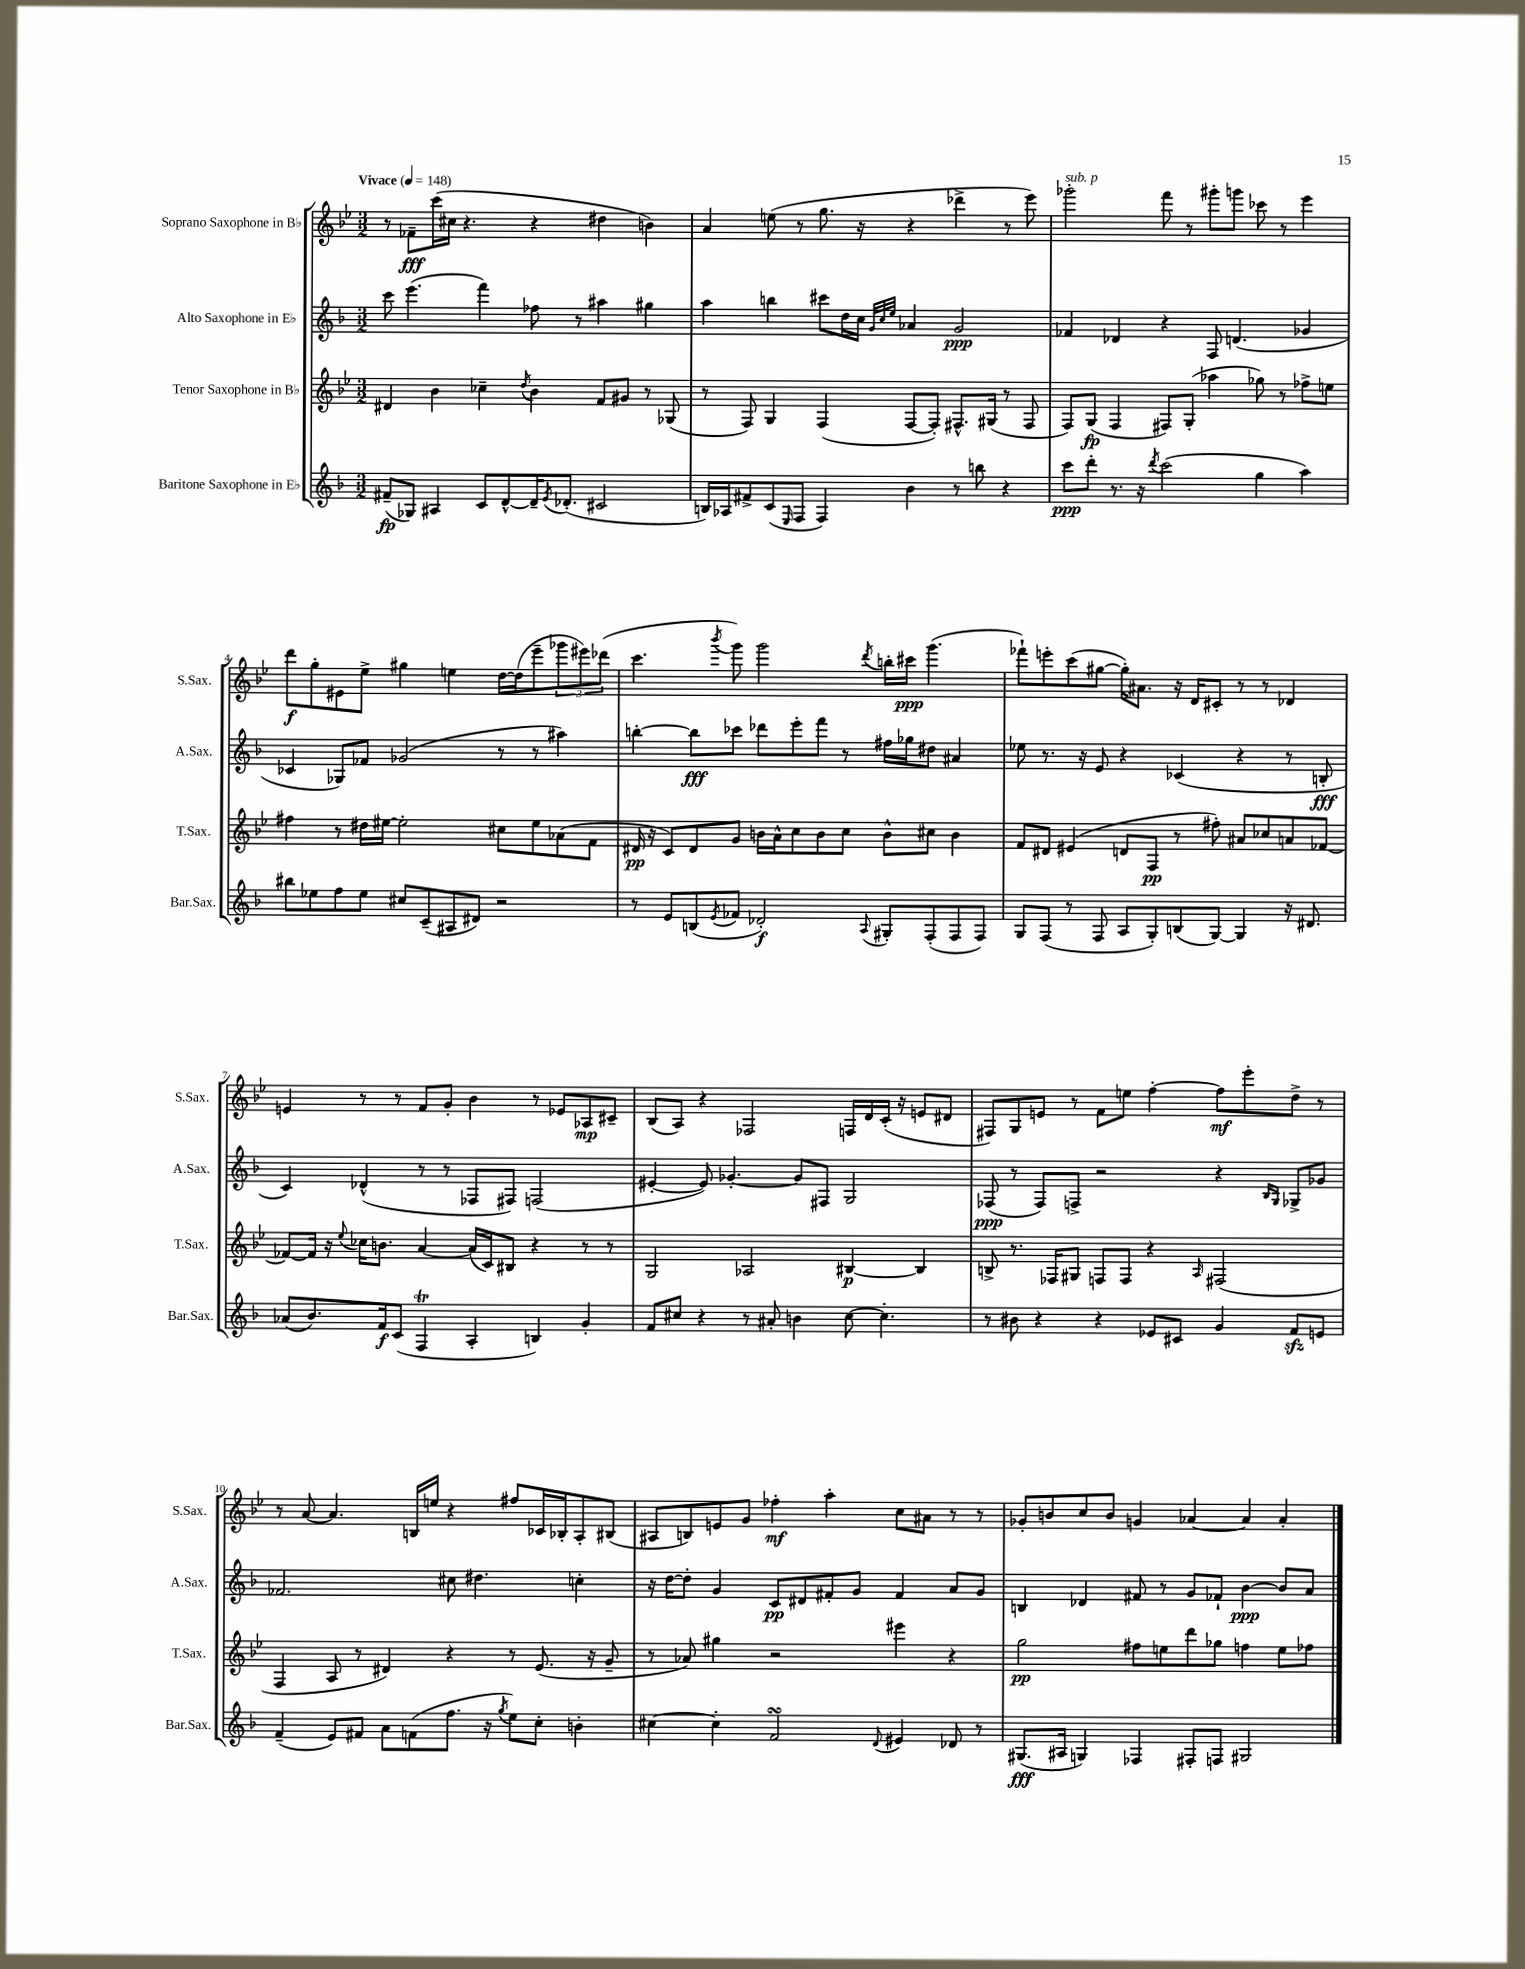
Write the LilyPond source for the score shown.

<<
\new StaffGroup <<
\new Staff = "s0" \with { instrumentName = "Soprano Saxophone in Bb" shortInstrumentName = "S.Sax." } {
    \clef treble \key bes \major \numericTimeSignature \time 3/2 \tempo "Vivace" 4 = 148
    r8 fes'8--\fff c'''16( cis''16 r4. r4 dis''4 b'4) |
    a'4 e''8( r8 g''8. r16 r4 des'''4-> r8 ees'''8) |
    ges'''2-.^\markup { \italic "sub. p" } f'''8 r8 gis'''8-. g'''8 ces'''8 r8 ees'''4 |
    d'''8\f g''8-. eis'8 ees''8-> gis''4 e''4 d''16~ d''16( ees'''8-- \tuplet 3/2 { ges'''8 eis'''8) des'''8( } |
    c'''4. \acciaccatura { bes'''8 } g'''8) g'''2 \acciaccatura { d'''8 } b''16-. cis'''16\ppp g'''4.( |
    fes'''8-!) e'''8-. c'''8( gis''8~ gis''16-.) ais'8. r16 d'16 cis'8-. r8 r8 des'4 |
    e'4 r8 r8 f'8 g'8-. bes'4 r8 ees'8 aes8\mp cis'8-- |
    bes8( a8) r4 fes2 f16 d'16 c'16-.( r16 e'8 dis'8 |
    fis8) g8 e'8 r8 f'8 e''8 f''4~-. f''8\mf ees'''8-. d''8-> r8 |
    r8 a'8~ a'4. b16 e''16 r4 fis''8 ces'16 bes16-. a8-. bis8( |
    ais8 b8) e'8 g'8 fes''4-.\mf a''4-. c''8 ais'8 r8 r8 |
    ges'8-. b'8 c''8 b'8 g'4 aes'4~ aes'4 aes'4-. \bar "|." |
}
\new Staff = "s1" \with { instrumentName = "Alto Saxophone in Eb" shortInstrumentName = "A.Sax." } {
    \clef treble \key f \major \numericTimeSignature \time 3/2
    c'''8 e'''4.( f'''4) fes''8 r8 ais''4 gis''4 |
    a''4 b''4 cis'''8 d''16 c''16 \grace { g'32 c''32 e''32 } aes'4 g'2\ppp |
    fes'4 des'4 r4 f8 d'4.( ges'4 |
    ces'4 ges8) fes'8 ges'2( r8 r8 ais''4) |
    b''4~-. b''8\fff ces'''8 des'''8 e'''8-. f'''8 r8 fis''16 ges''16 dis''8 ais'4 |
    ees''8 r8. r16 e'8 r4 ces'4( r4 r8 b8-.\fff |
    c'4) des'4-^( r8 r8 fes8 fis8) f2( |
    eis'4~-. eis'8) ges'4.~-. ges'8 fis8 g2 |
    fes8\ppp( r8 fes8) f8-> r2 r4 \grace { bes16 g16 } ges8-> ges'8 |
    fes'2. cis''8 dis''4. c''4-. |
    r16 d''16~ d''8-. g'4 c'8\pp dis'8 fis'8-. g'8 fis'4 a'8 g'8 |
    b4 des'4 fis'8 r8 g'8 fes'8-! bes'4~\ppp bes'8 a'8 \bar "|." |
}
\new Staff = "s2" \with { instrumentName = "Tenor Saxophone in Bb" shortInstrumentName = "T.Sax." } {
    \clef treble \key bes \major \numericTimeSignature \time 3/2
    dis'4 bes'4 ces''4-- \acciaccatura { d''8 } bes'4 f'8 gis'8 r8 ges8( |
    r8 f8) g4 f4( f8~ f8-.) fis8.-^ gis16( r8 fis8 |
    f8) g8\fp( f4 fis8) g8-.( aes''4 ges''8) r8 fes''8-> e''8 |
    fis''4 r8 dis''16 eis''16~ eis''2-. cis''8 eis''8 aes'8( f'8 |
    dis'16\pp r16 c'8) dis'8 g'8 b'16 a'16-^ c''8 b'8 c''8 b'8-^ cis''8 b'4 |
    f'8 dis'8 eis'4( d'8 f8\pp r8 fis''8-.) ais'8 ces''8 a'8 fes'8~ |
    fes'8~ fes'16 r16 \appoggiatura { ees''8 } ces''16 b'8. a'4~ a'16( c'16) bis8 r4 r8 r8 |
    g2 aes2 bis4~\p bis4 |
    b8-> r8. fes16 gis8 f8 f8 r4 \grace { a16 } fis2( |
    f4 a8 r8 dis'4) r4 r8 ees'8.( r16 g'8-- |
    r8 aes'8) gis''4 r2 eis'''4 r4 |
    g''2\pp fis''8 e''8 d'''8 ges''8 f''4 e''8 fes''8 \bar "|." |
}
\new Staff = "s3" \with { instrumentName = "Baritone Saxophone in Eb" shortInstrumentName = "Bar.Sax." } {
    \clef treble \key f \major \numericTimeSignature \time 3/2
    fis'8--\fp( ges8) ais4 c'8 d'8~-^ d'16-- \acciaccatura { e'8 } des'8.-.( cis'2 |
    b16) aes16 fis'8-> c'8( \grace { e16 } f8 f4) bes'4 r8 b''8 r4 |
    c'''8\ppp d'''8-. r8. r16 \acciaccatura { d'''8 } c'''2( g''4 a''4) |
    bis''8 ees''8 f''8 ees''8 cis''8 c'8--( ais8 dis'8) r2 |
    r8 e'8 b8( \acciaccatura { e'8 } fes'8 des'2-.\f) \appoggiatura { a8 } gis8-. f8-.( f8 f8) |
    g8 f8( r8 f8 a8 g8-.) b8( g8~) g4 r16 dis'8. |
    aes'8( bes'8.) f'16\f c'8( f4\trill a4-. b4) g'4-. |
    f'8 cis''8 r4 r8 ais'8-. b'4 cis''8~ cis''4.-. |
    r8 bis'8 r4 r4 ees'8 cis'8 g'4 f'8\sfz e'8 |
    f'4--( e'8) fis'8 a'8 f'8( f''8. r16 \acciaccatura { g''8 } e''8) c''8-. b'4-. |
    cis''4~ cis''4-. f'2\turn \appoggiatura { d'8 } eis'4 des'8 r8 |
    gis8.\fff( ais16 g4) fes4 fis8-. f8 gis2 \bar "|." |
}
>>
>>
